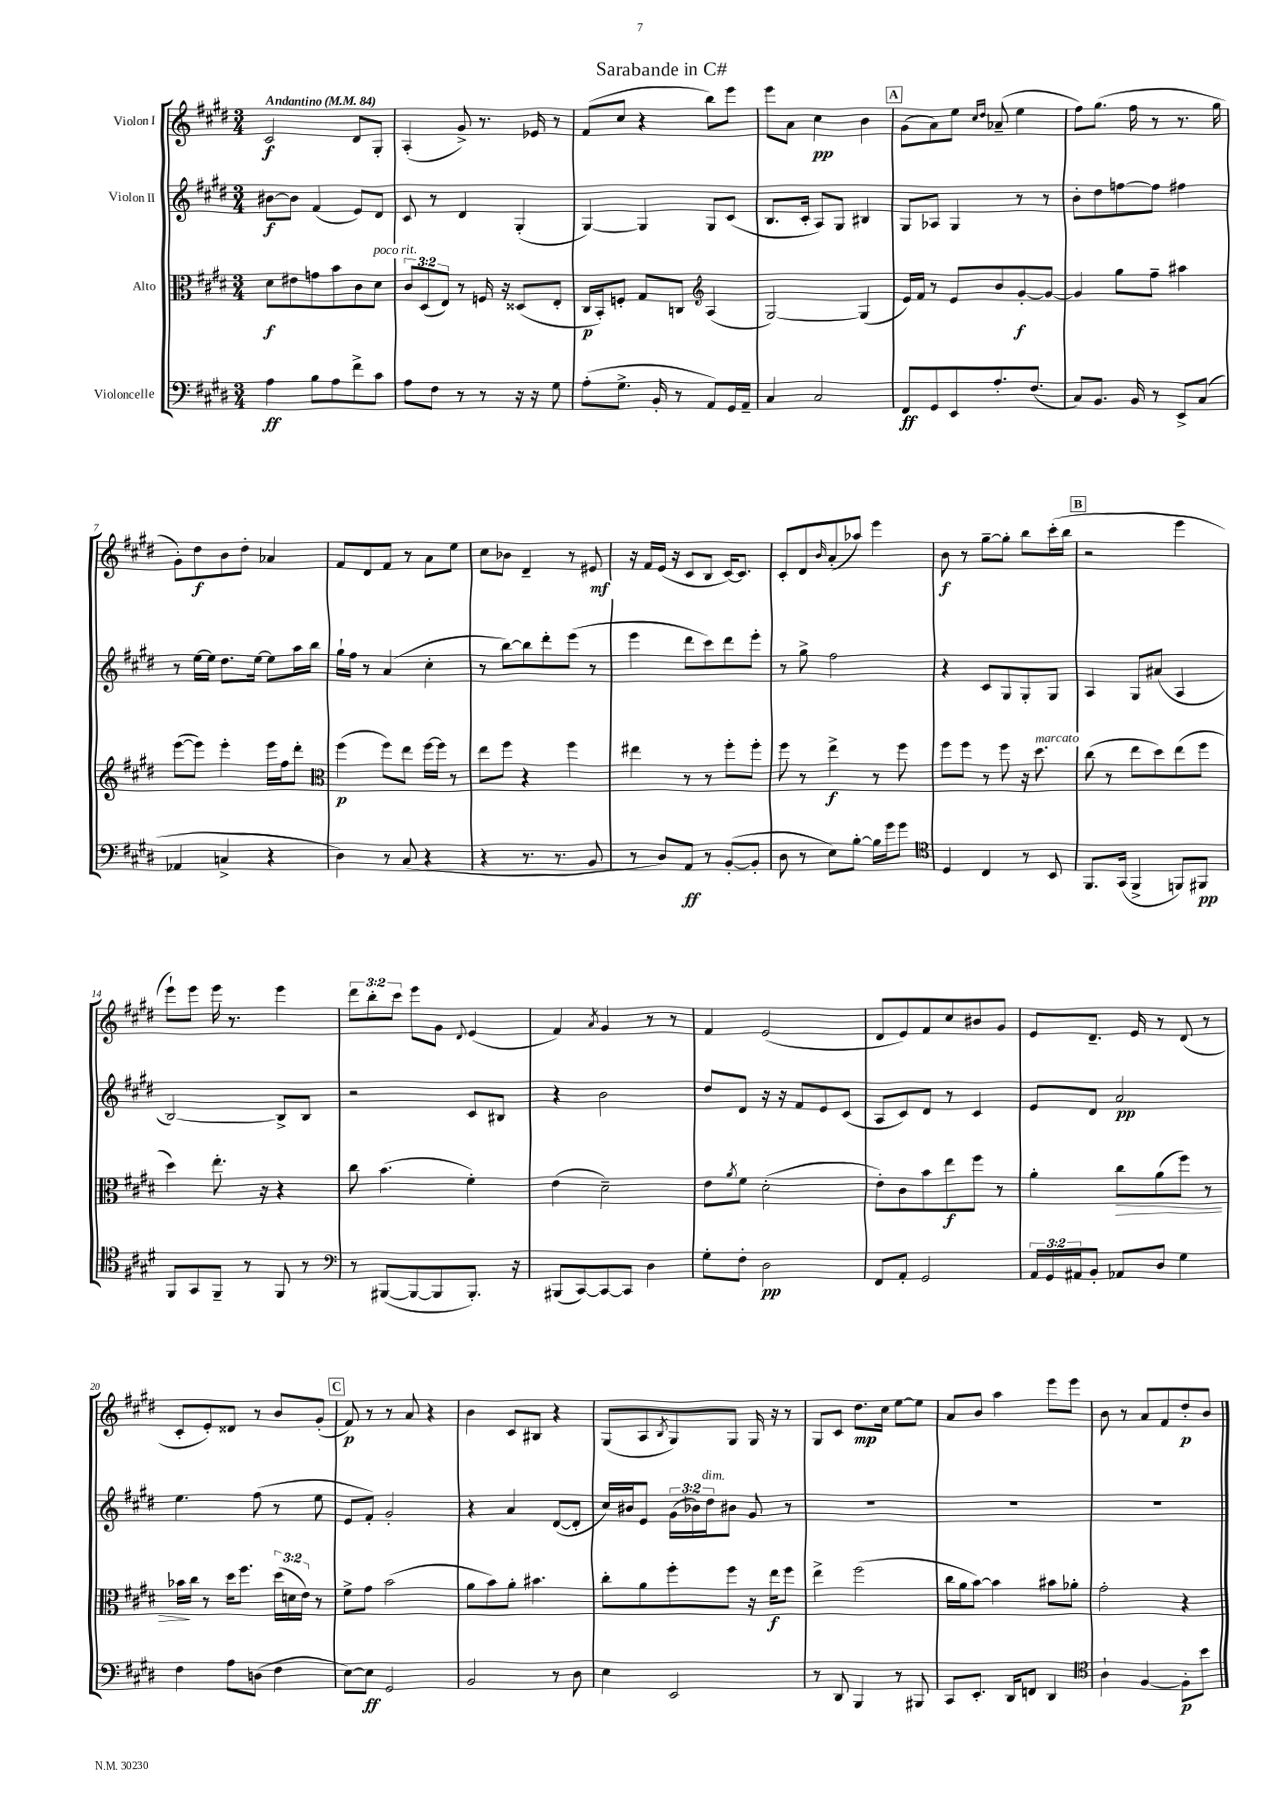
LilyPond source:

\header { title = "Sarabande in C#" }
<<
\new StaffGroup <<
\new Staff = "s0" \with { instrumentName = "Violon I" } {
    \clef treble \key e \major \numericTimeSignature \time 3/4 \override Staff.TupletNumber.text = #tuplet-number::calc-fraction-text \tempo "Andantino" 4 = 84
    cis'2\f dis'8 gis8-. |
    a4-.( gis'8->) r8. ees'16 r8 |
    fis'8( cis''8 r4 b''8) e'''8 |
    e'''8 a'8 cis''4\pp b'4 |
    \mark \markup { \box "A" } gis'8( a'8) e''8 \grace { cis''16 dis''16 } aes'8--( e''4 |
    fis''8) gis''8.( fis''16 r8 r8. gis''16 |
    gis'8-.) dis''8\f b'8 dis''8-. aes'4 |
    fis'8 dis'8 fis'8 r8 a'8 e''8 |
    cis''8 bes'8 dis'4-- r8 eis'8\mf |
    r16 fis'16 e'16( r16 cis'8 b8 cis'16~) cis'8. |
    cis'8-. dis'8 \grace { b'16 } a'8-.( aes''8) e'''4 |
    b'8\f r8 gis''8~-- gis''8-. b''8 cis'''16-.( b''16 |
    \mark \markup { \box "B" } r2 e'''4 |
    e'''8-!) e'''8 e'''16 r8. e'''4 |
    \tuplet 3/2 { dis'''8 b''8-. cis'''8 } e'''8 gis'8 \appoggiatura { dis'8 } e'4( |
    fis'4) \acciaccatura { a'8 } gis'4 r8 r8 |
    fis'4 e'2( |
    dis'8 e'8) fis'8 cis''8 bis'8 gis'8 |
    e'8 dis'8.-- e'16 r8 dis'8( r8 |
    cis'8-. e'8-.) disis'8 r8 b'8 gis'8-.( |
    \mark \markup { \box "C" } fis'8\p) r8 r8 a'8 r4 |
    b'4 cis'8 bis8 r4 |
    gis8( a8 \acciaccatura { b8 } gis8) gis8 gis16 r16 r8 |
    gis8 cis'8 dis''8.\mp cis''16 e''8~ e''8 |
    a'8 b'8 a''4 e'''8 e'''8 |
    b'8 r8 a'8 fis'8 dis''8-.\p b'8 \bar "|." |
}
\new Staff = "s1" \with { instrumentName = "Violon II" } {
    \clef treble \key e \major \numericTimeSignature \time 3/4 \override Staff.TupletNumber.text = #tuplet-number::calc-fraction-text
    bis'8~\f bis'8 fis'4( e'8) dis'8 |
    cis'8 r8 dis'4 gis4-.( |
    gis4~) gis4 gis8 cis'8( |
    b8. cis'16-. a8) gis8 bis4 |
    \mark \markup { \box "A" } gis8 aes8 gis4 r8 r8 |
    b'8-. dis''8 f''8~ f''8 fis''4 |
    r8 e''16~ e''16 dis''8. e''16~ e''8 a''16 b''16 |
    gis''16-! fis''16 r8 a'4( cis''4-. |
    r8 b''8~) b''8 dis'''8-. e'''8( r8 |
    e'''4 dis'''8 cis'''8) dis'''8 e'''8-. |
    r8 gis''8-> fis''2 |
    r4 cis'8 gis8 gis8-. gis8 |
    \mark \markup { \box "B" } a4 gis8 ais'8( a4 |
    b2~) b8-> b8 |
    r2 cis'8 bis8 |
    r4 b'2 |
    dis''8 dis'8 r16 r16 fis'8 e'8 cis'8( |
    a8 cis'8) dis'8 r8 cis'4 |
    e'8 dis'8 a'2\pp |
    e''4. fis''8( r8 e''8 |
    \mark \markup { \box "C" } e'8 fis'8-.) gis'2-. |
    r4 a'4 dis'8~( dis'8-. |
    cis''16) bis'16 e'8 \tuplet 3/2 { gis'16( bes'16) dis''16^\markup { \italic "dim." } } bis'8 gis'8 r8 |
    R2. |
    R2. |
    R2. \bar "|." |
}
\new Staff = "s2" \with { instrumentName = "Alto" } {
    \clef alto \key e \major \numericTimeSignature \time 3/4 \override Staff.TupletNumber.text = #tuplet-number::calc-fraction-text
    dis'8\f eis'8 g'8 b'8 cis'8 dis'8^\markup { \italic "poco rit." } |
    \tuplet 3/2 { cis'8 dis8( e8) } r8 f16 r16 disis8( e8-. |
    cis16\p b,16-.) f8-. gis8 c8 \clef treble a4( |
    gis2~) gis4( |
    \mark \markup { \box "A" } e'16) fis'16 r8 e'8 b'8 gis'8~-.\f gis'8~ |
    gis'4 gis''8 fis''8-- ais''4 |
    e'''8~( e'''8) e'''4-. e'''16 fis''16 dis'''8-. |
    \clef alto fis''4\p( fis''8) e''8 fis''16~ fis''16 r8 |
    e''8 fis''8 r4 fis''4 |
    eis''4 r8 r8 fis''8-. fis''8-. |
    fis''8 r8 e''4->\f r8 fis''8 |
    fis''8 fis''8 r8 fis''8 r16 dis''8.^\markup { \italic "marcato" } |
    \mark \markup { \box "B" } cis''8( r8 e''8 dis''8) e''8( fis''8 |
    dis''4) e''8.-. r16 r4 |
    cis''8 b'4.( fis'4-.) |
    e'4( dis'2--) |
    e'8 \acciaccatura { a'8 } fis'8 dis'2-.( |
    e'8-.) cis'8 b'8 e''8\f fis''8 r8 |
    a'4-. cis''8\> a'8( fis''8) r8 |
    bes'16\! cis''16 r8 dis''16 fis''8. \tuplet 3/2 { dis''16( d'16 e'16) } r8 |
    \mark \markup { \box "C" } fis'8-> gis'8 b'2( |
    a'8 b'8) a'8-. bis'4. |
    cis''8-. a'8 fis''8-. fis''8 r16 e''16\f fis''8 |
    e''4-> fis''2( |
    cis''16 a'16 b'8~) b'4 bis'8 aes'8-. |
    gis'2-. r4 \bar "|." |
}
\new Staff = "s3" \with { instrumentName = "Violoncelle" } {
    \clef bass \key e \major \numericTimeSignature \time 3/4 \override Staff.TupletNumber.text = #tuplet-number::calc-fraction-text
    a4\ff b8 a8 fis'8-> cis'8 |
    a8 fis8 r8 r8 r16 r16 gis8 |
    a8-.( gis8.-> b,16-. r8 a,8) gis,16 a,16-- |
    cis4 cis2 |
    \mark \markup { \box "A" } fis,8\ff gis,8 e,8 a8.-. fis8.( |
    cis8) b,8. b,16 r8 e,8-> cis8( |
    aes,4 c4-> r4 |
    dis4) r8 cis8( r4 |
    r4 r8. r8. b,8 |
    r8 dis8) a,8\ff r8 b,8~-.( b,8-. |
    dis8 r8 e8) b8~-. b16 gis'16 gis'8 |
    \clef tenor dis4 cis4 r8 b,8 |
    \mark \markup { \box "B" } fis,8. gis,16( fis,4-> f,8) fis,8\pp |
    fis,8 gis,8 fis,8-- r8 fis,8 r8 |
    \clef bass r8 bis,,8~( bis,,8~ bis,,8 bis,,8.-.) r16 |
    bis,,8( cis,8~) cis,8~ cis,8 dis4 |
    gis8-. fis8-. dis2\pp |
    fis,8 a,8-. gis,2 |
    \tuplet 3/2 { a,16 gis,16 ais,16 } b,8-. aes,8 dis8 gis4 |
    fis4 a8 d8( fis4 |
    \mark \markup { \box "C" } e8~) e8\ff gis,2 |
    b,2 r8 dis8 |
    e4 e,2 |
    r8 dis,8 b,,4 r8 bis,,8 |
    cis,8 e,8.-. dis,16 f,8 dis,4 |
    \clef tenor a4-! fis4~ fis8-.\p b'8 \bar "|." |
}
>>
>>
